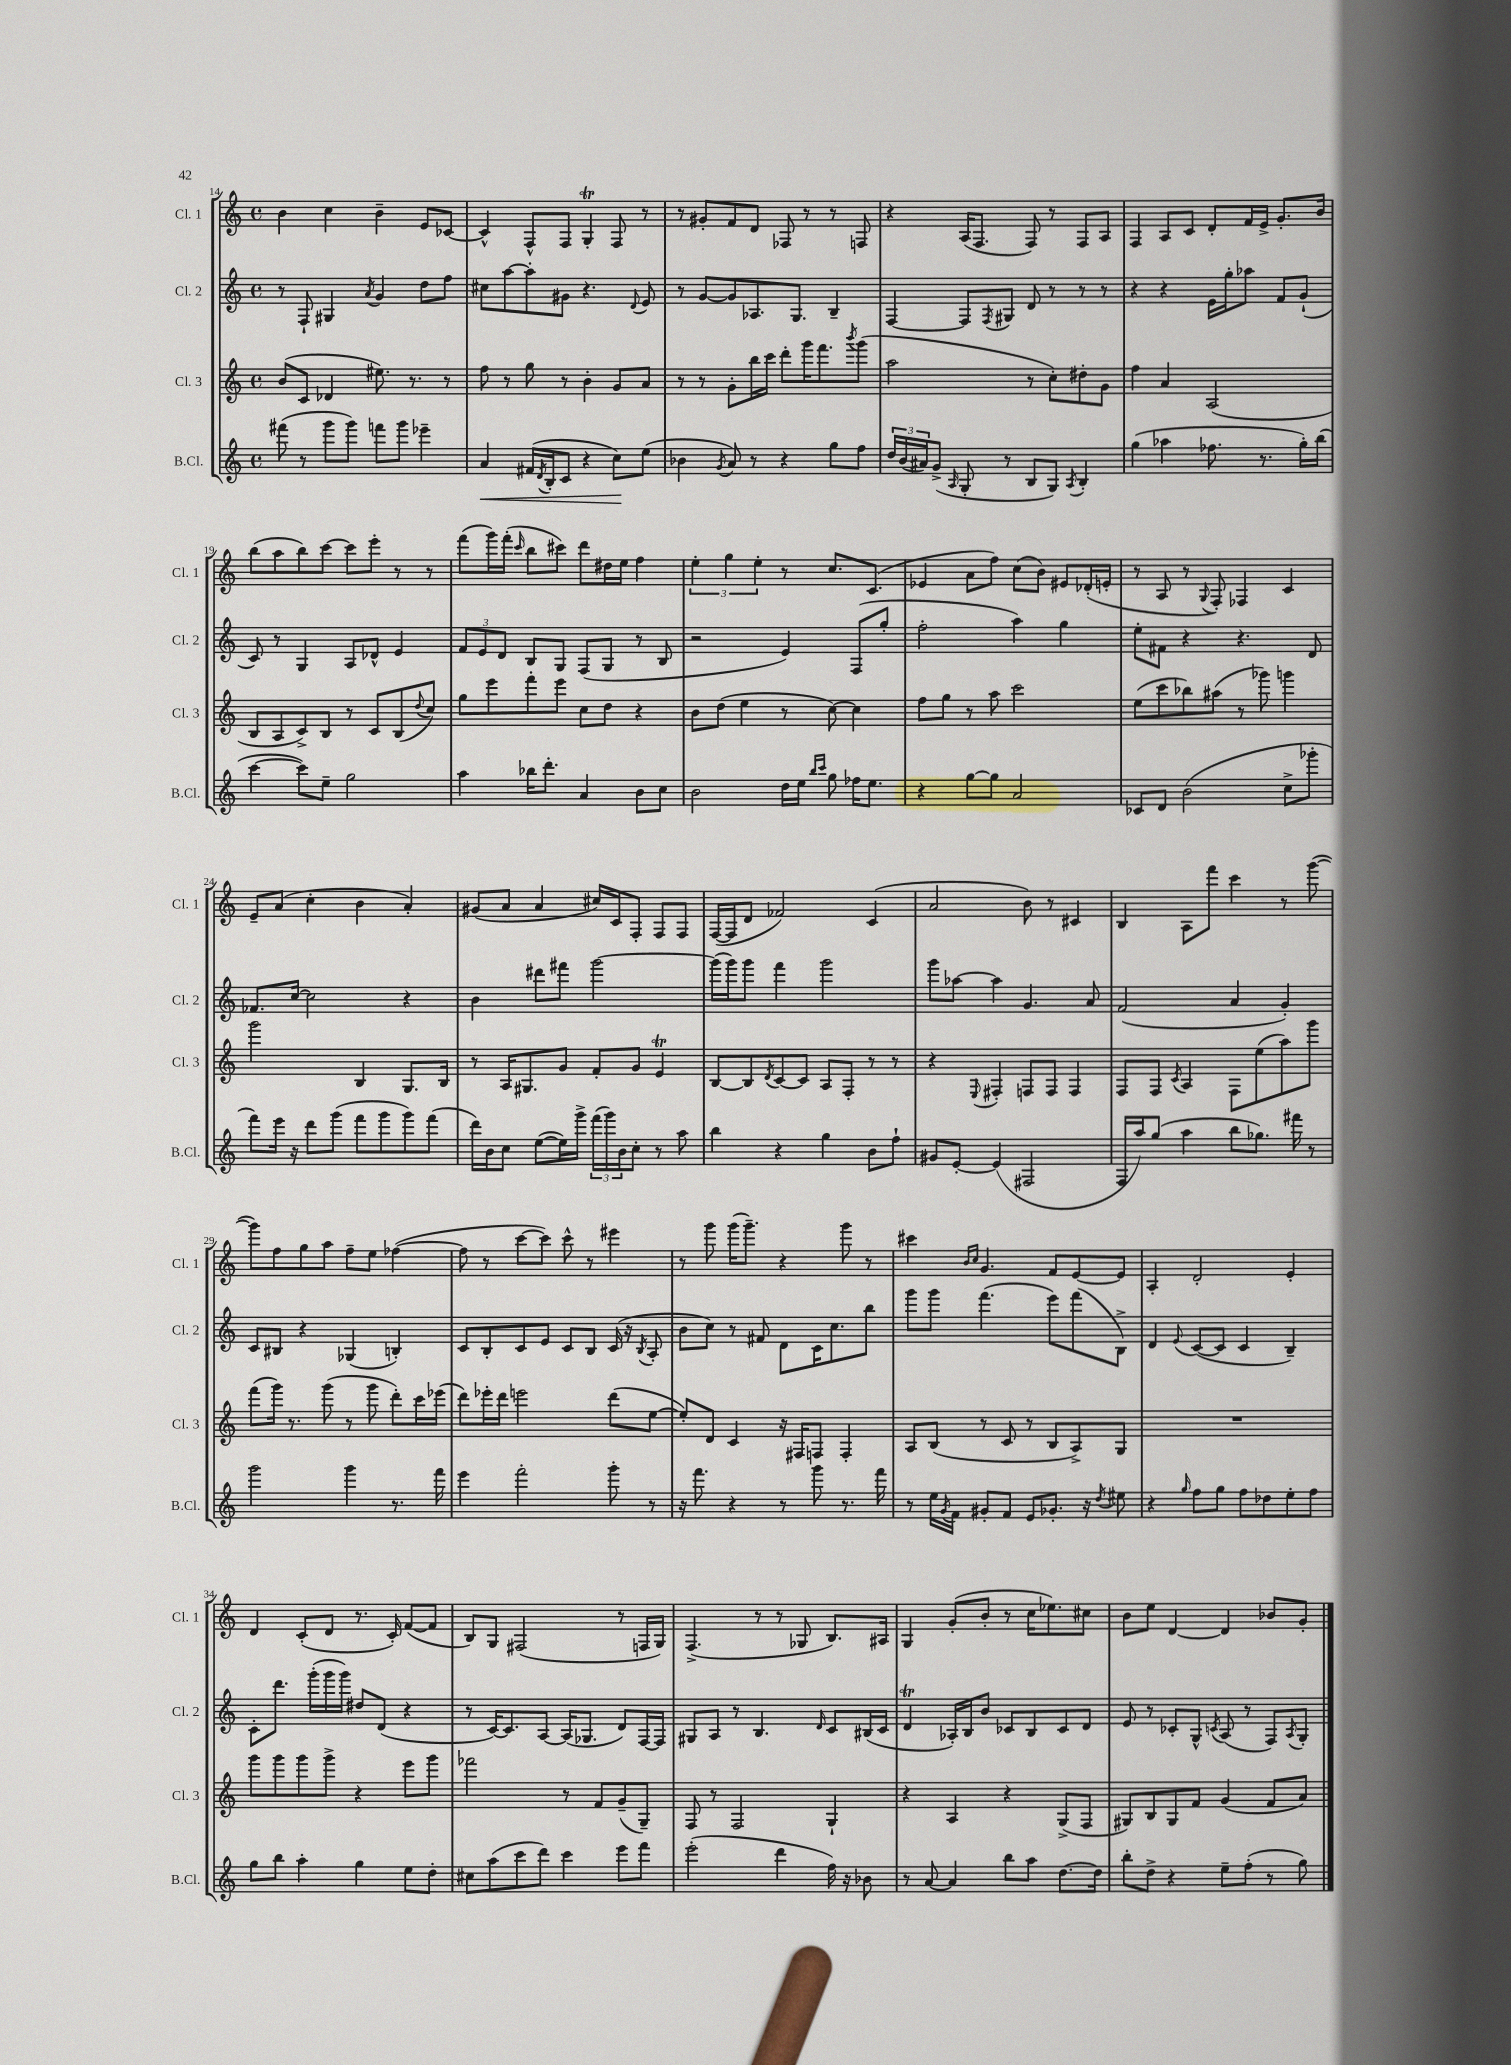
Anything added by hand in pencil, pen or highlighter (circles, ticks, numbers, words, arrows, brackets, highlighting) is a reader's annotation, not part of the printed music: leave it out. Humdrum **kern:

**kern	**dynam	**kern	**kern	**kern
*part4	*part4	*part3	*part2	*part1
*staff4	*staff4	*staff3	*staff2	*staff1
*I"B.Cl.	*	*I"Cl. 3	*I"Cl. 2	*I"Cl. 1
*I'B.Cl.	*	*I'Cl. 3	*I'Cl. 2	*I'Cl. 1
*clefG2	*	*clefG2	*clefG2	*clefG2
*k[]	*	*k[]	*k[]	*k[]
*M4/4	*	*M4/4	*M4/4	*M4/4
*met(c)	*	*met(c)	*met(c)	*met(c)
=14	=14	=14	=14	=14
(8fff#X\	.	(8b/L	8r	4b\
8r	.	8c/J	8F`/	.
8ggg\L	.	4d-X/	4G#X/	4cc\
8ggg\J)	.	.	.	.
.	.	.	8qa/	.
8fffn\L	.	8.ee#X\)	4g/	4b~\
8ggg\J	.	.	.	.
.	.	8.r	.	.
4eee-X~\	.	.	8dd\L	8e/L
.	.	8r	8ff\J	[8c-X/J
=15	=15	=15	=15	=15
!	!LO:HP:b	!	!	!
4a/	<	8ff\	8cc#X\L	4c-^^/]
.	.	8r	[8aa\	.
(16f#X/LL	.	8gg\	8aa'\]	8F^^/L
8qd/	.	.	.	.
16B'/J	.	.	.	.
8c/J	.	8r	8g#X\J	8F/J
4r	.	4b'\	4.r	4GT'/
8cc\L)	.	8g/L	.	8F/
.	.	.	8qqd/	.
(8ee\J	[	8a/J	8e/	8r
=16	=16	=16	=16	=16
4b-X\	.	8r	8r	8r
.	.	8r	[8g/L	8g#X'/L
8qg/	.	.	.	.
8a/)	.	8g'\L	8g/]	8f/
8r	.	16bb\L	8.A-X/	8d/J
.	.	16ccc\JJ	.	.
4r	.	8ddd'\L	.	8F-X/
.	.	.	8.G/J	.
.	.	16ggg\K	.	8r
.	.	8.fff\	.	.
8gg\L	.	.	4B~/	8r
.	.	8qbbb/	.	.
8ff\J	.	(8ggg\J	.	8Fn/
=17	=17	=17	=17	=17
24dd/LL	.	2aa\	[4F/	4r
(24b/	.	.	.	.
24a#X/J)	.	.	.	.
(8g^/J	.	.	.	.
16qqA/	.	.	.	.
8G'/	.	.	8F/L]	(16A/KL
.	.	.	.	8.F/J
.	.	.	8qF/	.
8r	.	.	8G#X/J	.
8B/L	.	8r	8d/	8F/)
8G/J)	.	8cc'\L)	8r	8r
8qA/	.	.	.	.
4B'/	.	8dd#X'\	8r	8F/L
.	.	8g\J	8r	8A/J
=18	=18	=18	=18	=18
(4gg\	.	4ff\	4r	4F/
4aa-X\	.	4a/	4r	8A/L
.	.	.	.	8c/J
8.ff-X\	.	(2A/	16e\LL	8d'/L
.	.	.	16gg'\J	.
.	.	.	8aa-X\J	16f/L
8.r	.	.	.	16e^/JJ
.	.	.	8f/L	8.g'/L
16gg'\LL)	.	.	(8g`/J	.
(16bb\JJ	.	.	.	16b/Jk
!!LO:LB:g=z
=19	=19	=19	=19	=19
[4ccc\	.	8B/L	8c/)	(8bb\L
.	.	8A/	8r	8aa\
8ccc\L])	.	8c^/)	4G/	8bb\)
8ee~\J	.	8B/J	.	[8ccc\J
2gg\	.	8r	8A/L	8ccc\L]
.	.	8c/L	8d-X^^/J	8eee'\J
.	.	(8B/	4e/	8r
.	.	8qqdd/	.	.
.	.	8cc/J)	.	8r
=20	=20	=20	=20	=20
4aa\	.	8gg\L	12f/L	(8fff\L
.	.	.	12e/	.
.	.	8eee\	.	16ggg\L)
.	.	.	12d/J	.
.	.	.	.	(16fff'\JJ
.	.	.	.	16qqccc/
16bb-X\KL	.	8fff'\	8B/L	8bb\L
8.ddd'\J	.	.	.	.
.	.	8eee\J	8G/J	8ccc#X\J)
4a/	.	8cc\L	(8F/L	8ddd\L
.	.	8dd\J	8G/J	16dd#X\L
.	.	.	.	16ee\JJ
8b\L	.	4r	8r	4ff\
8cc\J	.	.	8B/	.
=21	=21	=21	=21	=21
2b\	.	8b\L	2r	6ee'\
.	.	(8dd\J	.	.
.	.	.	.	6gg\
.	.	4ee\	.	.
.	.	.	.	6ee'\
16dd\LL	.	8r	4e/)	8r
16ee\JJ	.	.	.	.
16qqbb/LL	.	.	.	.
16qqccc/JJ	.	.	.	.
8gg\	.	[8cc\)	.	8.cc/L
16ff-X\KL	.	4cc\]	(8F/L	.
8.ee\J	.	.	.	(8.c/J
.	.	.	8gg'/J	.
=22	=22	=22	=22	=22
4r	.	8ff\L	2ff'\	4e-X/
.	.	8gg\J	.	.
[8gg\L	.	8r	.	8a\L
8gg\J]	.	8aa\	.	8ff\J)
2a/	.	2ccc\	4aa\)	(8cc\L
.	.	.	.	8b\J)
.	.	.	4gg\	8e#X/L
.	.	.	.	(16d-X'/L
.	.	.	.	16en'/JJ
=23	=23	=23	=23	=23
8c-X/L	.	(8ee\L	8ee'\L	8r
8d/J	.	8ccc\	8f#X\J	8A/
(2b\	.	8bb-X\)	4r	8r
.	.	.	.	8qqG/
.	.	(8aa#X\J	.	8F'/)
.	.	8r	4.r	4F-X/
.	.	8ggg-X\)	.	.
8cc^\L	.	4gggn\	.	4c/
8ggg-X'\J	.	.	8d/	.
!!LO:LB:g=z
=24	=24	=24	=24	=24
8fff\L)	.	2ggg\	8.f-X/L	8e~/L
16eee\Jk	.	.	.	(8a/J
16r	.	.	[16cc/Jk	.
8ddd\L	.	.	2cc\]	4cc'\
(8ggg\J	.	.	.	.
8fff\L	.	4B/	.	4b\
8ggg\	.	.	.	.
8ggg\)	.	8.G/L	4r	4a'/)
(8fff\J	.	.	.	.
.	.	16B/Jk	.	.
=25	=25	=25	=25	=25
16ddd\LL)	.	8r	4b\	(8g#X/L
16b\J	.	.	.	.
8cc\J	.	16A/KL	.	8a/J
.	.	8.G#X/	.	.
([8ee\L	.	.	8ddd#X\L	4a/
16ee\L])	.	8g/J	8fff#X\J	.
16ggg^\JJ	.	.	.	.
(24fff\LL	.	8f'/L	[2ggg\	16cc#X/LL)
24ggg\)	.	.	.	.
.	.	.	.	16c/J
24b\J	.	.	.	.
8cc'\J	.	8g/J	.	8F'/J
8r	.	4et/	.	8F/L
8aa\	.	.	.	8F/J
=26	=26	=26	=26	=26
4bb\	.	[8B/L	(16ggg\LL]	([16F/LL
.	.	.	16ggg\J)	16F/J]
.	.	8B/]	8ggg\J	8d/J
.	.	8qd/	.	.
4r	.	[8c/	4fff\	2f-X/)
.	.	8c/J]	.	.
4gg\	.	8A/L	2ggg\	.
.	.	8F'/J	.	.
8b\L	.	8r	.	(4c/
8ff`\J	.	8r	.	.
=27	=27	=27	=27	=27
8g#X/L	.	4r	8ggg\L	2a/
[8e'/J	.	.	[8aa-X\J	.
.	.	8qqE/	.	.
(4e/]	.	4F#X'/	4aa-\]	.
2F#X/	.	8Fn/L	4.g/	8b\)
.	.	8F/J	.	8r
.	.	4F/	.	4c#X/
.	.	.	8a/	.
=28	=28	=28	=28	=28
16F/LL	.	8F/L	(2f/	4B/
16aa/J)	.	.	.	.
(8gg/J	.	8F/J	.	.
.	.	8qc/	.	.
4aa\	.	4A/	.	8A\L
.	.	.	.	8fff\J
8bb\L	.	8F\L	4a/	4ccc\
8.gg-X\J)	.	(8ee\	.	.
.	.	8aa\)	4g'/)	8r
16fff#X\	.	.	.	.
8r	.	8ggg\J	.	([8ggg\
!!LO:LB:g=z
=29	=29	=29	=29	=29
2ggg\	.	(8fff\L	8c/L	8ggg\L])
.	.	16ggg\Jk)	8B#X/J	8ff\
.	.	8.r	.	.
.	.	.	4r	8gg\
.	.	(8ggg\	.	8aa\J
4ggg\	.	8r	(4G-X/	8ff~\L
.	.	8ggg\	.	8ee\J
8.r	.	8ddd'\L)	4Bn'/)	([4ff-X\
.	.	16ccc\L	.	.
16fff\	.	(16eee-X\JJ	.	.
=30	=30	=30	=30	=30
4eee\	.	8ddd\L)	8c/L	8ff-\]
.	.	16eee-X'\L	8B'/	8r
.	.	16ddd\JJ	.	.
2fff'\	.	2eeen\	8c/	[8ccc\L
.	.	.	8e/J	8ccc\J])
.	.	.	8c/L	8ccc^^\
.	.	.	8B/J	8r
8ggg'\	.	(8ddd\L	(16c/	4eee#X\
.	.	.	16r	.
.	.	.	8qB/	.
8r	.	[8ee\J	8A'/	.
=31	=31	=31	=31	=31
16r	.	8ee'/L])	8b\L	8r
8.fff\	.	.	.	.
.	.	8d/J	8cc\J)	8ggg\
4r	.	4c/	8r	(16ggg\KL
.	.	.	.	8.ggg~\J)
.	.	.	8f#X/	.
8r	.	16r	8d\L	4r
.	.	16F#X/KL	.	.
8ggg\	.	8Fn/J	16c\K	.
.	.	.	8.cc\	.
8.r	.	4F'/	.	8ggg\
.	.	.	8bb\J	8r
16fff\	.	.	.	.
=32	=32	=32	=32	=32
8r	.	8A/L	8ggg\L	4ccc#X\
16ee\LL	.	(8B/J	8ggg\J	.
8qg/	.	.	.	.
16f\JJ	.	.	.	.
.	.	.	.	16qqb/LL
.	.	.	.	16qqcc/JJ
8g#X'/L	.	8r	(4.fff\	4.g/
8f/J	.	8c/	.	.
8e/L	.	8r	.	.
8.g-X'/J	.	8B/L	8eee\L)	8f/L
.	.	8A^/)	(8fff\	[8e/
16r	.	.	.	.
8qdd/	.	.	.	.
8ee#X\	.	8G/J	8B^\J)	8e/J]
=33	=33	=33	=33	=33
4r	.	1r	4d/	4A'/
16qqgg/	.	.	8qqe/	.
8ff\L	.	.	([8c/L	2d'/
8gg\J	.	.	8c/J]	.
8ff\L	.	.	4c/	.
8dd-X\	.	.	.	.
8ee'\	.	.	4B~/)	4e'/
8ff\J	.	.	.	.
!!LO:LB:g=z
=34	=34	=34	=34	=34
8gg\L	.	8ggg\L	8c'\L	4d/
8bb\J	.	8ggg\	8.ddd\J	.
4aa'\	.	8ggg\	.	(8c'/L
.	.	.	(16ggg'\LL	.
.	.	8ggg^\J	16ggg\	8d/J
.	.	.	16ggg\JJ)	.
4gg\	.	4r	8dd#X/L	8.r
.	.	.	(8d/J	.
.	.	.	.	16c'/)
8ee\L	.	8eee\L	4r	([8f/L
8dd'\J	.	8ggg\J	.	8f/J]
=35	=35	=35	=35	=35
8cc#X\L	.	2fff-X\	8r	8B/L)
(8aa\	.	.	[16c/KL)	8G/J
.	.	.	8.c/]	.
8ccc\	.	.	.	(2F#X/
8ddd\J)	.	.	[8A/J	.
4ccc\	.	8r	(16A/KL]	.
.	.	.	8.G-X/J	.
.	.	8f/L	.	.
8eee\L	.	(8g~/	8d/L)	8r
8fff\J	.	8G~/J)	[16F/L	16Fn/LL
.	.	.	16F/JJ]	16G/JJ)
=36	=36	=36	=36	=36
(2eee'\	.	8F/	8G#X/L	(4.F^/
.	.	8r	8A/J	.
.	.	2F/	8r	.
.	.	.	4.B/	8r
4ddd\	.	.	.	8r
.	.	.	.	8G-X/
.	.	.	16qqd/	.
16ff\)	.	4G`/	8c/L	8.B/L)
16r	.	.	.	.
8b-X\	.	.	(16B#X/L	.
.	.	.	16c/JJ	16A#X/Jk
=37	=37	=37	=37	=37
8r	.	4r	4dT/	4G/
[8a/	.	.	.	.
4a/]	.	4A/	16A-X'/LL)	(8g'/L
.	.	.	16B/J	.
.	.	.	8b/J	8b'/J
8bb\L	.	4r	8c-X/L	8r
8aa\J	.	.	8B/	16cc\KL
.	.	.	.	8.ee-X\)
[8.dd\L	.	(8G^/L	8c-/	.
.	.	8F/J	8d/J	8cc#X\J
16dd\Jk]	.	.	.	.
=38	=38	=38	=38	=38
8bb'\L	.	8G#X/L)	8e/	8b\L
8dd^\J	.	8B/	8r	8ee\J
4r	.	8G#/	8c-X'/L	[4d/
.	.	8f/J	8G^^/J	.
.	.	.	8qcn/	.
8ee~\L	.	(4g/	(8A/	4d/]
(8ff'\J	.	.	8r	.
8r	.	8f/L	8F/L)	8b-X/L
.	.	.	8qA/	.
8gg\)	.	8a/J)	8G'/J	8g'/J
==	==	==	==	==
*-	*-	*-	*-	*-
